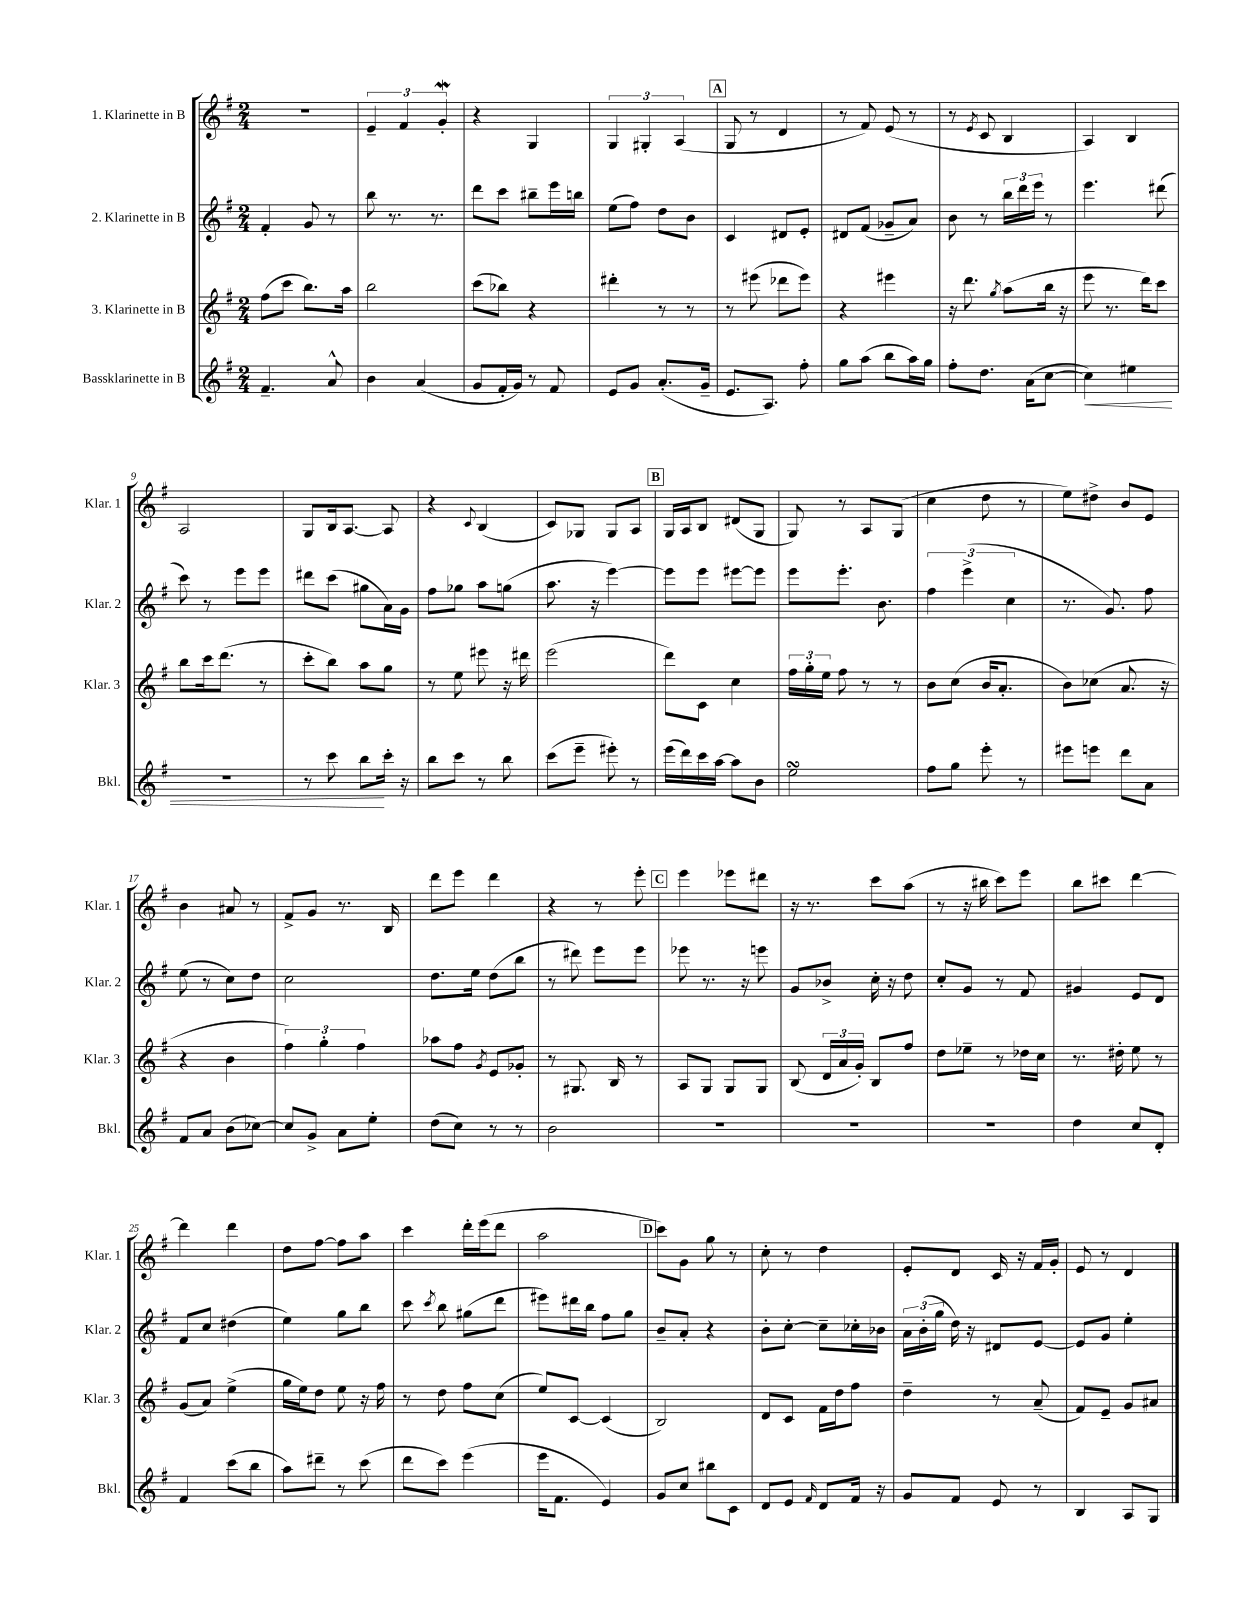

**kern	**kern	**kern	**kern
*staff4	*staff3	*staff2	*staff1
*clefG2	*clefG2	*clefG2	*clefG2
*k[f#]	*k[f#]	*k[f#]	*k[f#]
*M2/4	*M2/4	*M2/4	*M2/4
4.f#~	(8ff#	4f#'	2r
.	8ccc	.	.
.	8.bb)	8g	.
8a^^	.	8r	.
.	16aa	.	.
=	=	=	=
4b	2bb	8bb	6e~
.	.	8.r	.
.	.	.	6f#
(4a	.	.	.
.	.	8.r	.
.	.	.	6g'
=	=	=	=
8g	(8ccc	8ddd	4r
16f#'	8bb-)	8ccc	.
16g)	.	.	.
8r	4r	8bb#~	4G
8f#	.	16eee	.
.	.	16bb	.
=	=	=	=
8e	4ddd#'	(8ee	6G
8g	.	8ff#)	.
.	.	.	6G#'
(8.a'	8r	8dd	.
.	.	.	(6A
.	8r	8b	.
16g~	.	.	.
=	=	=	=
8.e	8r	4c	8G
.	(8eee#	.	8r
8.A)	.	.	.
.	8ddd-	8d#	4d
8ff#'	8eee#)	8e'	.
=	=	=	=
8gg	4r	8d#	8r
(8aa	.	(8f#	8f#)
8bb	4eee#	8g-~	(8e
16aa)	.	8a)	8r
16gg	.	.	.
=	=	=	=
8ff#'	16r	8b	8r
.	8.ddd	.	.
.	.	.	8qe
8.dd	.	8r	8c
.	8qgg	.	.
.	(8aa	24bb	4B
.	.	24ddd	.
(16a	.	.	.
.	.	24eee	.
[8cc	16bb	8r	.
.	16r	.	.
=	=	=	=
4cc])	8eee	4.eee	4A)
.	8.r	.	.
4ee#	.	.	4B
.	16ddd)	.	.
.	8ccc	(8ddd#	.
=	=	=	=
2r	8bb	8ccc)	2A
.	16ccc	8r	.
.	(8.ddd	.	.
.	.	8eee	.
.	8r	8eee	.
=	=	=	=
8r	8ccc'	8ddd#	8G
8ccc	8bb)	(8ccc	16B
.	.	.	[8.A
8bb	8aa	8gg#	.
16ccc'	8gg	16a)	8A]
16r	.	16g	.
=	=	=	=
8bb	8r	8ff#	4r
8ccc	8ee	8gg-	.
.	.	.	8qqc
8r	8eee#	8aa	(4B
8bb	16r	(8gg	.
.	16ddd#	.	.
=	=	=	=
(8ccc	(2eee	8.aa	8c)
8eee~	.	.	8G-
.	.	16r	.
8eee#')	.	[4eee)	8G-
8r	.	.	8A
=	=	=	=
(16eee	8ddd)	8eee]	16G
16ddd)	.	.	16A
16ccc	8c	8eee	8B
[16aa	.	.	.
8aa]	4cc	[8eee#	(8d#
8b	.	8eee#]	8G
=	=	=	=
2ee	24ff#	8eee	8G)
.	24gg'	.	.
.	24ee	.	.
.	8ff#	8.eee'	8r
.	8r	.	8A
.	.	8.b	.
.	8r	.	(8G
=	=	=	=
8ff#	8b	6ff#	4cc
8gg	(8cc	.	.
.	.	(6eee^	.
8eee'	16b	.	8dd
.	8.a'	.	.
.	.	6cc	.
8r	.	.	8r
=	=	=	=
8eee#	8b)	8.r	8ee)
8eee	(8cc-	.	8dd#^
.	.	8.g)	.
8ddd	8.a	.	8b
8a	.	8ff#	8e
.	16r	.	.
=	=	=	=
8f#	4r	(8ee	4b
8a	.	8r	.
(8b	4b	8cc)	8a#
[8cc-)	.	8dd	8r
=	=	=	=
8cc-]	6ff#)	2cc	8f#^
8g^	.	.	8g
.	6gg'	.	.
8a	.	.	8.r
.	6ff#	.	.
8ee'	.	.	.
.	.	.	16B
=	=	=	=
(8dd	8aa-	8.dd	8ddd
8cc)	8ff#	.	8eee
.	.	16ee	.
.	8qg	.	.
8r	8e	(8dd	4ddd
8r	8g-'	8bb	.
=	=	=	=
2b	8r	8r	4r
.	8.G#	8ddd#)	.
.	.	8eee	8r
.	16B	.	.
.	8r	8eee	8eee'
=	=	=	=
2r	8A	8eee-	4eee
.	8G	8.r	.
.	8G	.	8eee-
.	.	16r	.
.	8G	8eee	8ddd#
=	=	=	=
2r	(8B	8g	16r
.	.	.	8.r
.	24d	8b-^	.
.	24a	.	.
.	24g')	.	.
.	8B	16cc'	8ccc
.	.	16r	.
.	8ff#	8dd	(8aa
=	=	=	=
2r	8dd	8cc'	8r
.	8ee-~	8g	16r
.	.	.	16bb#
.	8r	8r	8ccc)
.	16dd-	8f#	8eee
.	16cc	.	.
=	=	=	=
4dd	8.r	4g#	8bb
.	.	.	8ccc#
.	16dd#'	.	.
8cc	8ee	8e	[4ddd
8d'	8r	8d	.
=	=	=	=
4f#	(8g	8f#	4ddd]
.	8a)	8cc	.
(8ccc	(4ee^	(4dd#	4ddd
8bb	.	.	.
=	=	=	=
8aa)	16gg	4ee)	8dd
.	16ee)	.	.
8ddd#~	8dd	.	[8ff#
8r	8ee	8gg	8ff#]
(8ccc	16r	8bb	8aa
.	16ff#	.	.
=	=	=	=
8ddd	8r	8ccc	4ccc
.	.	8qccc	.
8ccc)	8dd	8bb	.
(4eee	8ff#	(8gg#	16ddd'
.	.	.	(16eee
.	(8cc	8ddd	8ddd
=	=	=	=
16eee	8ee)	8eee#)	2aa
8.f#	.	.	.
.	[8c	16ddd#	.
.	.	16bb	.
4e)	(4c]	8ff#	.
.	.	8gg	.
=	=	=	=
8g	2B)	8b~	8ccc)
8cc	.	8a'	8g
8bb#	.	4r	8gg
8c	.	.	8r
=	=	=	=
8d	8d	8b'	8cc'
8e	8c	[8cc'	8r
16qqf#	.	.	.
8d	16f#	8cc~]	4dd
.	16dd	.	.
16f#	8ff#	16cc-'	.
16r	.	16b-	.
=	=	=	=
8g	4dd~	24a	8e'
.	.	(24b'	.
.	.	24gg	.
8f#	.	16dd)	8d
.	.	16r	.
8e	8r	8d#	16c
.	.	.	16r
8r	(8a~	[8e	16f#
.	.	.	16g'
=	=	=	=
4B	8f#)	8e]	8e
.	8e~	8g	8r
8A	8g	4ee'	4d
8G	8a#	.	.
==	==	==	==
*-	*-	*-	*-
